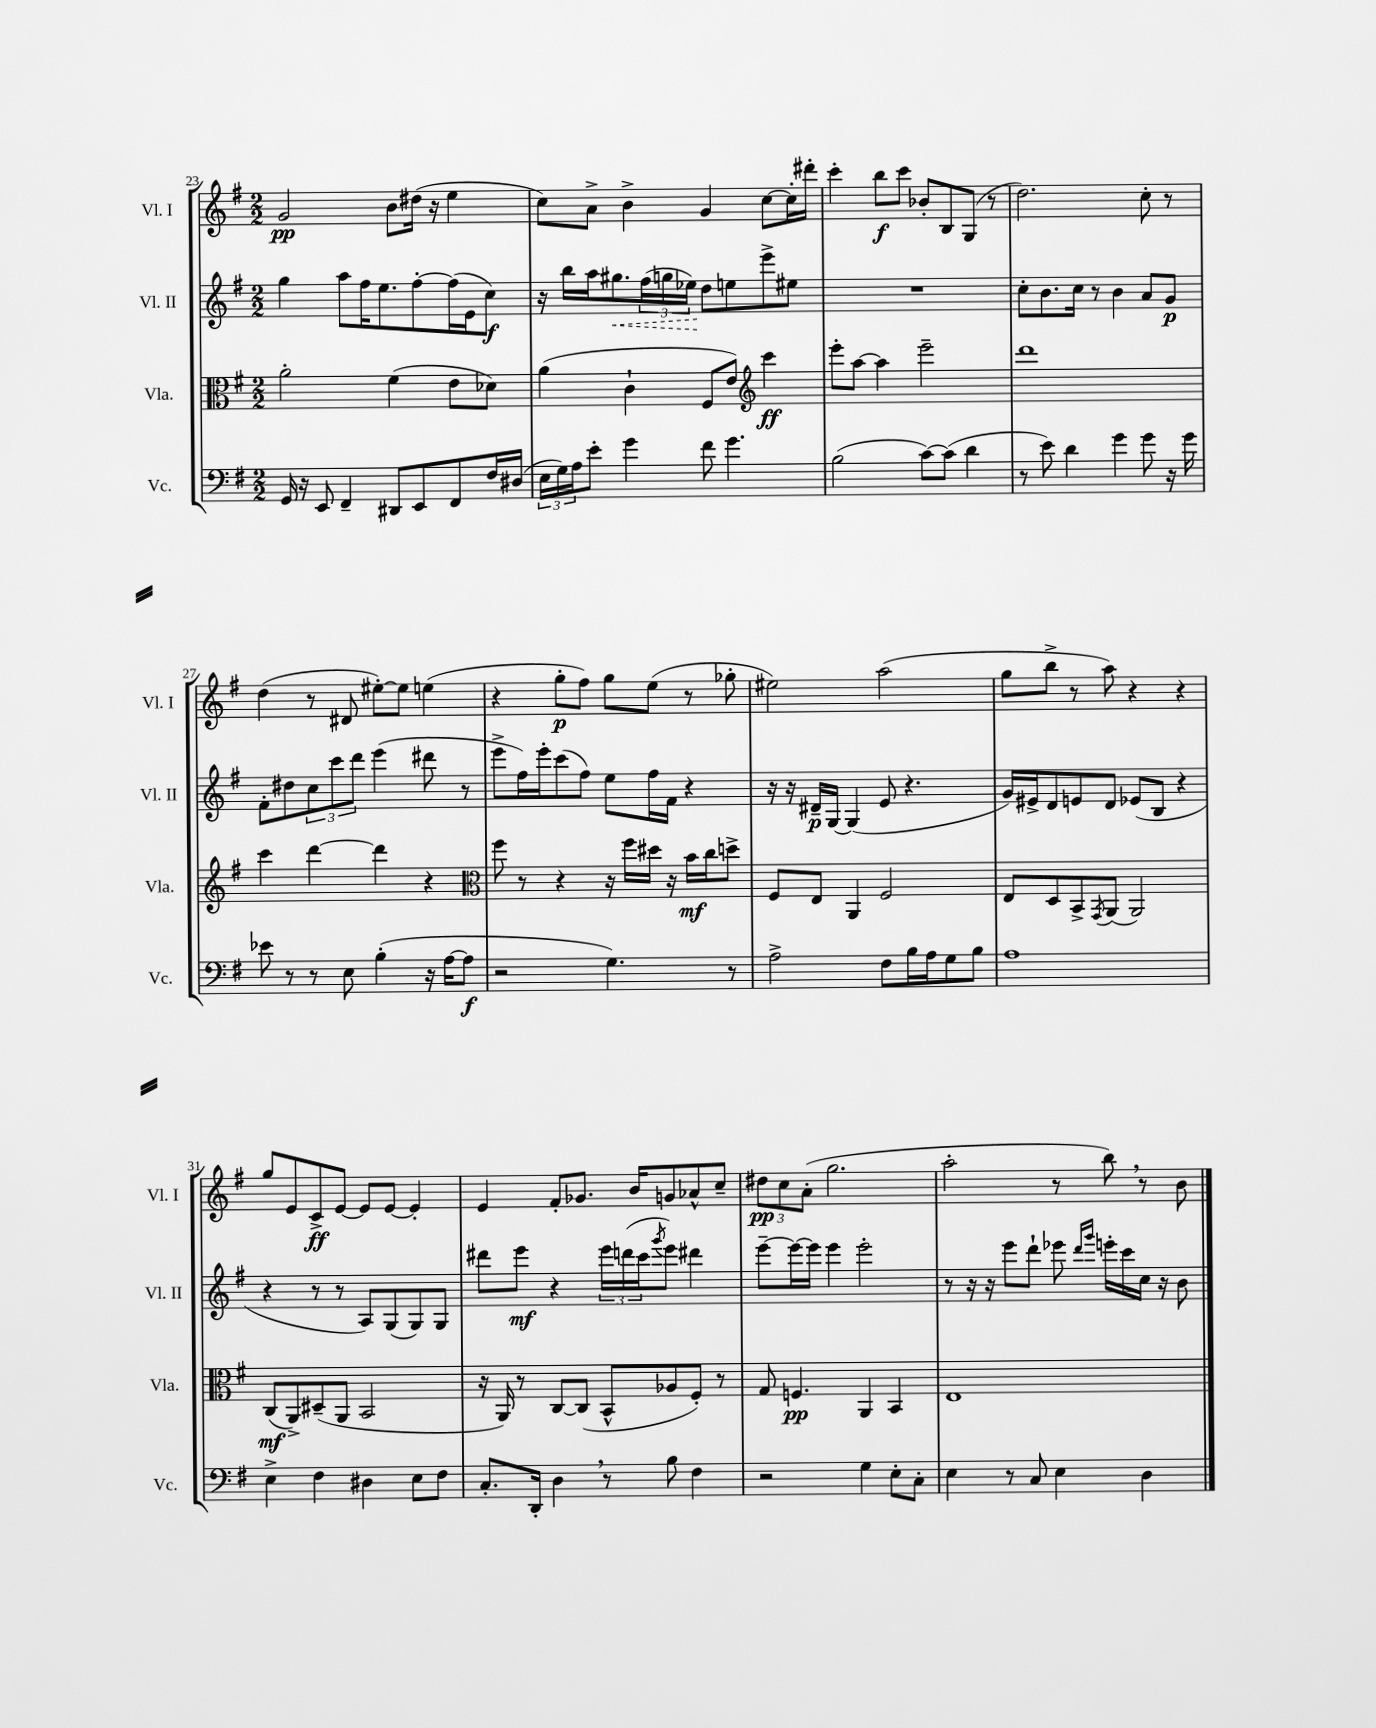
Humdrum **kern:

**kern	**dynam	**kern	**dynam	**kern	**dynam	**kern	**dynam
*part4	*part4	*part3	*part3	*part2	*part2	*part1	*part1
*staff4	*staff4	*staff3	*staff3	*staff2	*staff2	*staff1	*staff1
*I"Vc.	*	*I"Vla.	*	*I"Vl. II	*	*I"Vl. I	*
*I'Vc.	*	*I'Vla.	*	*I'Vl. II	*	*I'Vl. I	*
*clefF4	*	*clefC3	*	*clefG2	*	*clefG2	*
*k[f#]	*	*k[f#]	*	*k[f#]	*	*k[f#]	*
*M2/2	*	*M2/2	*	*M2/2	*	*M2/2	*
=23	=23	=23	=23	=23	=23	=23	=23
16GG/	.	2a'\	.	4gg\	.	2g/	pp
16r	.	.	.	.	.	.	.
8EE/	.	.	.	.	.	.	.
4FF#~/	.	.	.	8aa\L	.	.	.
.	.	.	.	16ff#\K	.	.	.
.	.	.	.	8.ee\	.	.	.
8DD#X/L	.	(4f#\	.	.	.	8b\L	.
8EE/	.	.	.	[8ff#'\	.	(16dd#X\Jk	.
.	.	.	.	.	.	16r	.
8FF#/	.	8e\L	.	(16ff#\L]	.	4ee\	.
.	.	.	.	16e\J	.	.	.
16F#/L	.	8d-X\J)	.	8cc\J)	f	.	.
(16D#X/JJ	.	.	.	.	.	.	.
=24	=24	=24	=24	=24	=24	=24	=24
24E\LL	.	(4a\	.	16r	.	8cc\L)	.
24G\)	.	.	.	.	.	.	.
.	.	.	.	16bb\LL	.	.	.
24A\J	.	.	.	.	.	.	.
8e'\J	.	.	.	16aa\J	.	8a^\J	.
!	!	!	!	!	!LO:HP:b	!	!
.	.	.	.	8.gg#X\	<	.	.
4g\	.	4c`\	.	.	.	4b^\	.
.	.	.	.	(24ff#\L	.	.	.
.	.	.	.	24ggn\	.	.	.
.	.	.	.	24ee-X\JJ)	.	.	.
8f#\	.	8F#/L	.	8dd\L	[	4g/	.
4.g\	.	8e/J)	.	8een\	.	.	.
*	*	*clefG2	*	*	*	*	*
.	.	4ccc\	ff	8eee^\	.	[8cc\L	.
.	.	.	.	8ee#X\J	.	16cc'\L]	.
.	.	.	.	.	.	16ddd#X'\JJ	.
=25	=25	=25	=25	=25	=25	=25	=25
(2B\	.	8eee'\L	.	1r	.	4ccc'\	.
.	.	[8aa\J	.	.	.	.	.
.	.	4aa\]	.	.	.	8bb\L	f
.	.	.	.	.	.	8ccc\J	.
[8c\L)	.	2eee~\	.	.	.	8b-X'/L	.
(8c\J]	.	.	.	.	.	8B/	.
4d\	.	.	.	.	.	(8G/J	.
.	.	.	.	.	.	8r	.
=26	=26	=26	=26	=26	=26	=26	=26
8r	.	1ddd	.	8cc'\L	.	2.dd\)	.
8e\)	.	.	.	8.b\	.	.	.
4d\	.	.	.	.	.	.	.
.	.	.	.	16cc\Jk	.	.	.
.	.	.	.	8r	.	.	.
4g\	.	.	.	4b\	.	.	.
8g\	.	.	.	8a/L	.	8cc'\	.
16r	.	.	.	8g/J	p	8r	.
16g\	.	.	.	.	.	.	.
!!LO:LB:g=z
=27	=27	=27	=27	=27	=27	=27	=27
8e-X\	.	4ccc\	.	8f#'\L	.	(4dd\	.
8r	.	.	.	8dd#X\	.	.	.
8r	.	[4ddd\	.	12cc\	.	8r	.
.	.	.	.	12ccc\	.	.	.
8E\	.	.	.	.	.	8d#X/	.
.	.	.	.	12ddd\J	.	.	.
(4B'\	.	4ddd\]	.	(4eee\	.	[8ee#X'\L)	.
.	.	.	.	.	.	8ee#\J]	.
16r	.	4r	.	8ddd#X\	.	(4een\	.
[16A\KL	.	.	.	.	.	.	.
8A\J]	f	.	.	8r	.	.	.
=28	=28	=28	=28	=28	=28	=28	=28
*	*	*clefC3	*	*	*	*	*
2r	.	8ff#\	.	8eee^\L	.	4r	.
.	.	8r	.	16ff#\L)	.	.	.
.	.	.	.	16eee'\J	.	.	.
.	.	4r	.	(8ccc\	.	8gg'\L	p
.	.	.	.	8ff#\J)	.	8ff#\J)	.
4.G\)	.	16r	.	8ee\L	.	8gg\L	.
.	.	16ff#\LL	.	.	.	.	.
.	.	16dd#X\JJ	.	16ff#\L	.	(8ee\J	.
.	.	16r	.	16f#\JJ	.	.	.
.	.	16b\LL	mf	4r	.	8r	.
.	.	16cc\J	.	.	.	.	.
8r	.	8ddn^\J	.	.	.	8gg-X'\	.
=29	=29	=29	=29	=29	=29	=29	=29
2A^\	.	8F#/L	.	16r	.	2ee#X\)	.
.	.	.	.	16r	.	.	.
.	.	8E/J	.	16d#X~/LL	p	.	.
.	.	.	.	[16G/JJ	.	.	.
.	.	4AA/	.	(4G/]	.	.	.
8F#\L	.	2F#/	.	8e/	.	(2aa\	.
16B\L	.	.	.	4.r	.	.	.
16A\J	.	.	.	.	.	.	.
8G\	.	.	.	.	.	.	.
8B\J	.	.	.	.	.	.	.
=30	=30	=30	=30	=30	=30	=30	=30
1A	.	8E/L	.	16g/LL)	.	8gg\L	.
.	.	.	.	16e#X^/J	.	.	.
.	.	8D/	.	8d/	.	8bb^\J	.
.	.	8BB^/	.	8en/	.	8r	.
.	.	8qGG/	.	.	.	.	.
.	.	(8AA/J	.	8d/J	.	8aa\)	.
.	.	2AA/)	.	(8e-X/L	.	4r	.
.	.	.	.	8B/J	.	.	.
.	.	.	.	4r	.	4r	.
!!LO:LB:g=z
=31	=31	=31	=31	=31	=31	=31	=31
4E^\	.	(8C/L	mf	4r	.	8gg/L	.
.	.	8AA^/)	.	.	.	8e/	.
4F#\	.	(8D#X~/	.	8r	.	8c^/	ff
.	.	8AA/J	.	8r	.	[8e/J	.
4D#X\	.	2BB/	.	8A/L)	.	8e/L]	.
.	.	.	.	(8G/	.	[8e/J	.
8E\L	.	.	.	8G/)	.	4e'/]	.
8F#\J	.	.	.	8G/J	.	.	.
=32	=32	=32	=32	=32	=32	=32	=32
8.C'/L	.	16r	.	8ddd#X\L	.	4e/	.
.	.	16AA/)	.	.	.	.	.
.	.	8r	.	8eee\J	mf	.	.
16DD'/Jk	.	.	.	.	.	.	.
4D,\	.	[8C/L	.	4r	.	8f#'/L	.
.	.	(8C/J]	.	.	.	8.g-X/J	.
8r	.	8BB^^/L	.	24eee\LL	.	.	.
.	.	.	.	(24dddn\	.	.	.
.	.	.	.	.	.	16b/KL	.
.	.	.	.	24ccc\J	.	.	.
.	.	.	.	8qggg/	.	.	.
8B\	.	8A-X/	.	8eee\J)	.	8gn/	.
4F#\	.	8F#'/J)	.	4ddd#X\	.	8a-X^^/	.
.	.	8r	.	.	.	8cc~/J	.
=33	=33	=33	=33	=33	=33	=33	=33
2r	.	8G/	.	[8eee~\L	.	12dd#X\L	pp
.	.	.	.	.	.	12cc\	.
.	.	4.Fn/	pp	16eee\L_	.	.	.
.	.	.	.	.	.	(12a'\J	.
.	.	.	.	16eee\JJ]	.	.	.
.	.	.	.	4eee\	.	2.gg\	.
4G\	.	4AA/	.	2eee'\	.	.	.
8E'\L	.	4BB/	.	.	.	.	.
8C'\J	.	.	.	.	.	.	.
=34	=34	=34	=34	=34	=34	=34	=34
4E\	.	1E	.	8r	.	2aa'\	.
.	.	.	.	16r	.	.	.
.	.	.	.	16r	.	.	.
8r	.	.	.	8eee\L	.	.	.
8C/	.	.	.	8ddd`\J	.	.	.
4E\	.	.	.	8eee-X\	.	8r	.
.	.	.	.	16qqddd/LL	.	.	.
.	.	.	.	16qqggg/JJ	.	.	.
.	.	.	.	16eeen'\LL	.	8bb,\)	.
.	.	.	.	16ccc\	.	.	.
4D\	.	.	.	16cc\JJ	.	8r	.
.	.	.	.	16r	.	.	.
.	.	.	.	8b\	.	8b\	.
==	==	==	==	==	==	==	==
*-	*-	*-	*-	*-	*-	*-	*-
